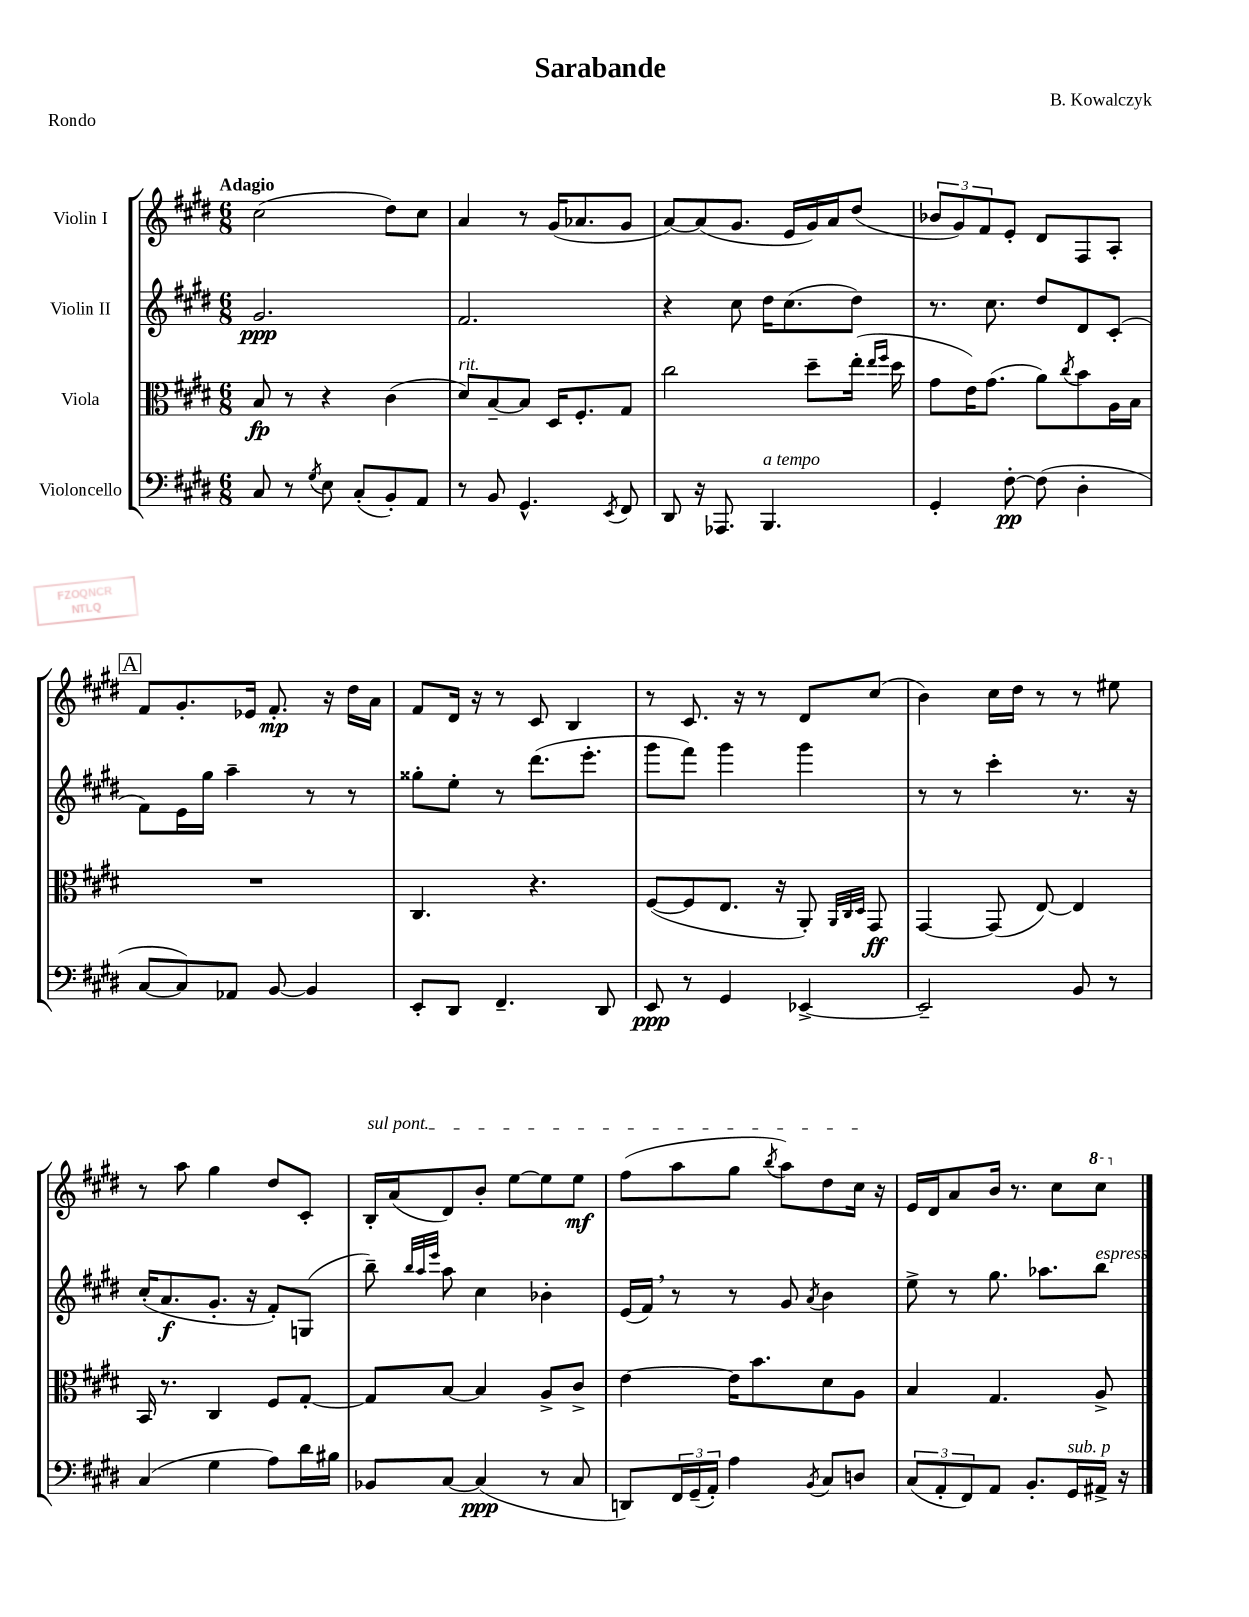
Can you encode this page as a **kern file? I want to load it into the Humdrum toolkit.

**kern	**kern	**kern	**kern
*staff4	*staff3	*staff2	*staff1
*clefF4	*clefC3	*clefG2	*clefG2
*k[f#c#g#d#]	*k[f#c#g#d#]	*k[f#c#g#d#]	*k[f#c#g#d#]
*M6/8	*M6/8	*M6/8	*M6/8
8C#/	8B/	2.g#/	(2cc#\
8r	8r	.	.
8qG#/	.	.	.
8E\	4r	.	.
(8C#'/L	.	.	.
8BB'/)	(4c#\	.	8dd#\L)
8AA/J	.	.	8cc#\J
=	=	=	=
8r	8d#/L)	2.f#/	4a/
8BB/	[8B~/	.	.
4.GG#^^/	8B/]J	.	8r
.	16D#/LK	.	(16g#/LK
.	8.F#'/	.	8.a-/
8qEE/	.	.	.
8FF#/	8G#/J	.	8g#/J
=	=	=	=
8DD#/	2cc#\	4r	[8a/L)
16r	.	.	(8a/]
8.AAA-/	.	.	.
.	.	8cc#\	8.g#/J
4.BBB/	.	16dd#\LK	.
.	.	(8.cc#\	16e/LL
.	8dd#~\L	.	16g#/)
.	.	.	16a/J
.	(16ee'\Jk	8dd#\J)	(8dd#/J
.	16qqee/LL	.	.
.	16qqff#/JJ	.	.
.	16dd#\	.	.
=	=	=	=
4GG#'/	8g#\L	8.r	12b-/L
.	.	.	12g#/)
.	16e\K)	.	.
.	.	.	12f#/
.	(8.g#\J	8.cc#\	.
[8F#'\	.	.	8e'/J
(8F#\]	8a\L)	8dd#/L	8d#/L
.	8qcc#/	.	.
4D#'\	8b\	8d#/	8F#/
.	16A\L	(8c#'/J	8A'/J
.	16B\JJ	.	.
=	=	=	=
[8C#/L	2.r	8f#\L)	8f#/L
8C#/])	.	16e\L	8.g#'/
.	.	16gg#\JJ	.
8AA-/J	.	4aa~\	.
.	.	.	16e-/Jk
[8BB/	.	.	8.f#'/
4BB/]	.	8r	.
.	.	.	16r
.	.	8r	16dd#\LL
.	.	.	16a\JJ
=	=	=	=
8EE'/L	4.C#/	8gg##'\L	8f#/L
8DD#/J	.	8ee'\J	16d#/Jk
.	.	.	16r
4.FF#~/	.	8r	8r
.	4.r	(8.ddd#\L	8c#/
.	.	.	4B/
.	.	8.eee'\J	.
8DD#/	.	.	.
=	=	=	=
8EE/	([8F#/L	8ggg#\L	8r
8r	8F#/]	8fff#\J)	8.c#/
4GG#/	8.E/J	4ggg#\	.
.	.	.	16r
.	.	.	8r
.	16r	.	.
[4EE-^/	8AA'/)	4ggg#\	8d#/L
.	32qqAA/LLL	.	.
.	32qqC#/	.	.
.	32qqD#/JJJ	.	.
.	8GG#/	.	(8cc#/J
=	=	=	=
2EE-~/]	[4GG#/	8r	4b\)
.	.	8r	.
.	(8GG#/]	4ccc#'\	16cc#\LL
.	.	.	16dd#\JJ
.	[8E/)	.	8r
8BB/	4E/]	8.r	8r
8r	.	.	8ee#\
.	.	16r	.
=	=	=	=
(4C#/	16BB/	(16cc#'/LK	8r
.	8.r	8.a/	.
.	.	.	8aa\
4G#\	4C#/	8.g#'/J	4gg#\
.	.	16r	.
8A\L)	8F#/L	8f#'/L)	8dd#/L
16d#\L	[8G#'/J	(8G/J	8c#'/J
16B#\JJ	.	.	.
=	=	=	=
8BB-/L	8G#/]L	8bb~\)	16B'/LL
.	.	.	(16a/J
.	.	32qqbb/LLL	.
.	.	32qqaa/	.
.	.	32qqeee/JJJ	.
[8C#/J	[8B/J	8aa\	8d#/)
(4C#/]	4B/]	4cc#\	8b'/J
.	.	.	[8ee\L
8r	8A^/L	4b-'\	8ee\]
8C#/	8c#^/J	.	8ee\J
=	=	=	=
8DD/L)	[4e\	(16e/LL	(8ff#\L
.	.	16f#/JJ)	.
24FF#/L	.	8r	8aa\
(24GG#~/	.	.	.
24AA'/JJ)	.	.	.
4A\	16e\]LK	8r	8gg#\J
.	8.b\	.	.
.	.	.	8qbb/
.	.	8g#/	8aa\L)
8qBB/	.	8qa/	.
8C#/L	8d#\	4b\	8dd#\
8D/J	8A\J	.	16cc#\Jk
.	.	.	16r
=	=	=	=
(12C#/L	4B/	8ee^\	16e/LL
.	.	.	16d#/J
12AA'/	.	.	.
.	.	8r	8a/
12FF#/)	.	.	.
8AA/J	4.G#/	8.gg#\	16b/Jk
.	.	.	8.r
8.BB'/L	.	.	.
.	.	8.aa-\L	.
.	.	.	8cc#\L
16GG#/L	.	.	.
16AA#^/JJ	8A^/	8bb\J	8ccc#\J
16r	.	.	.
==	==	==	==
*-	*-	*-	*-
